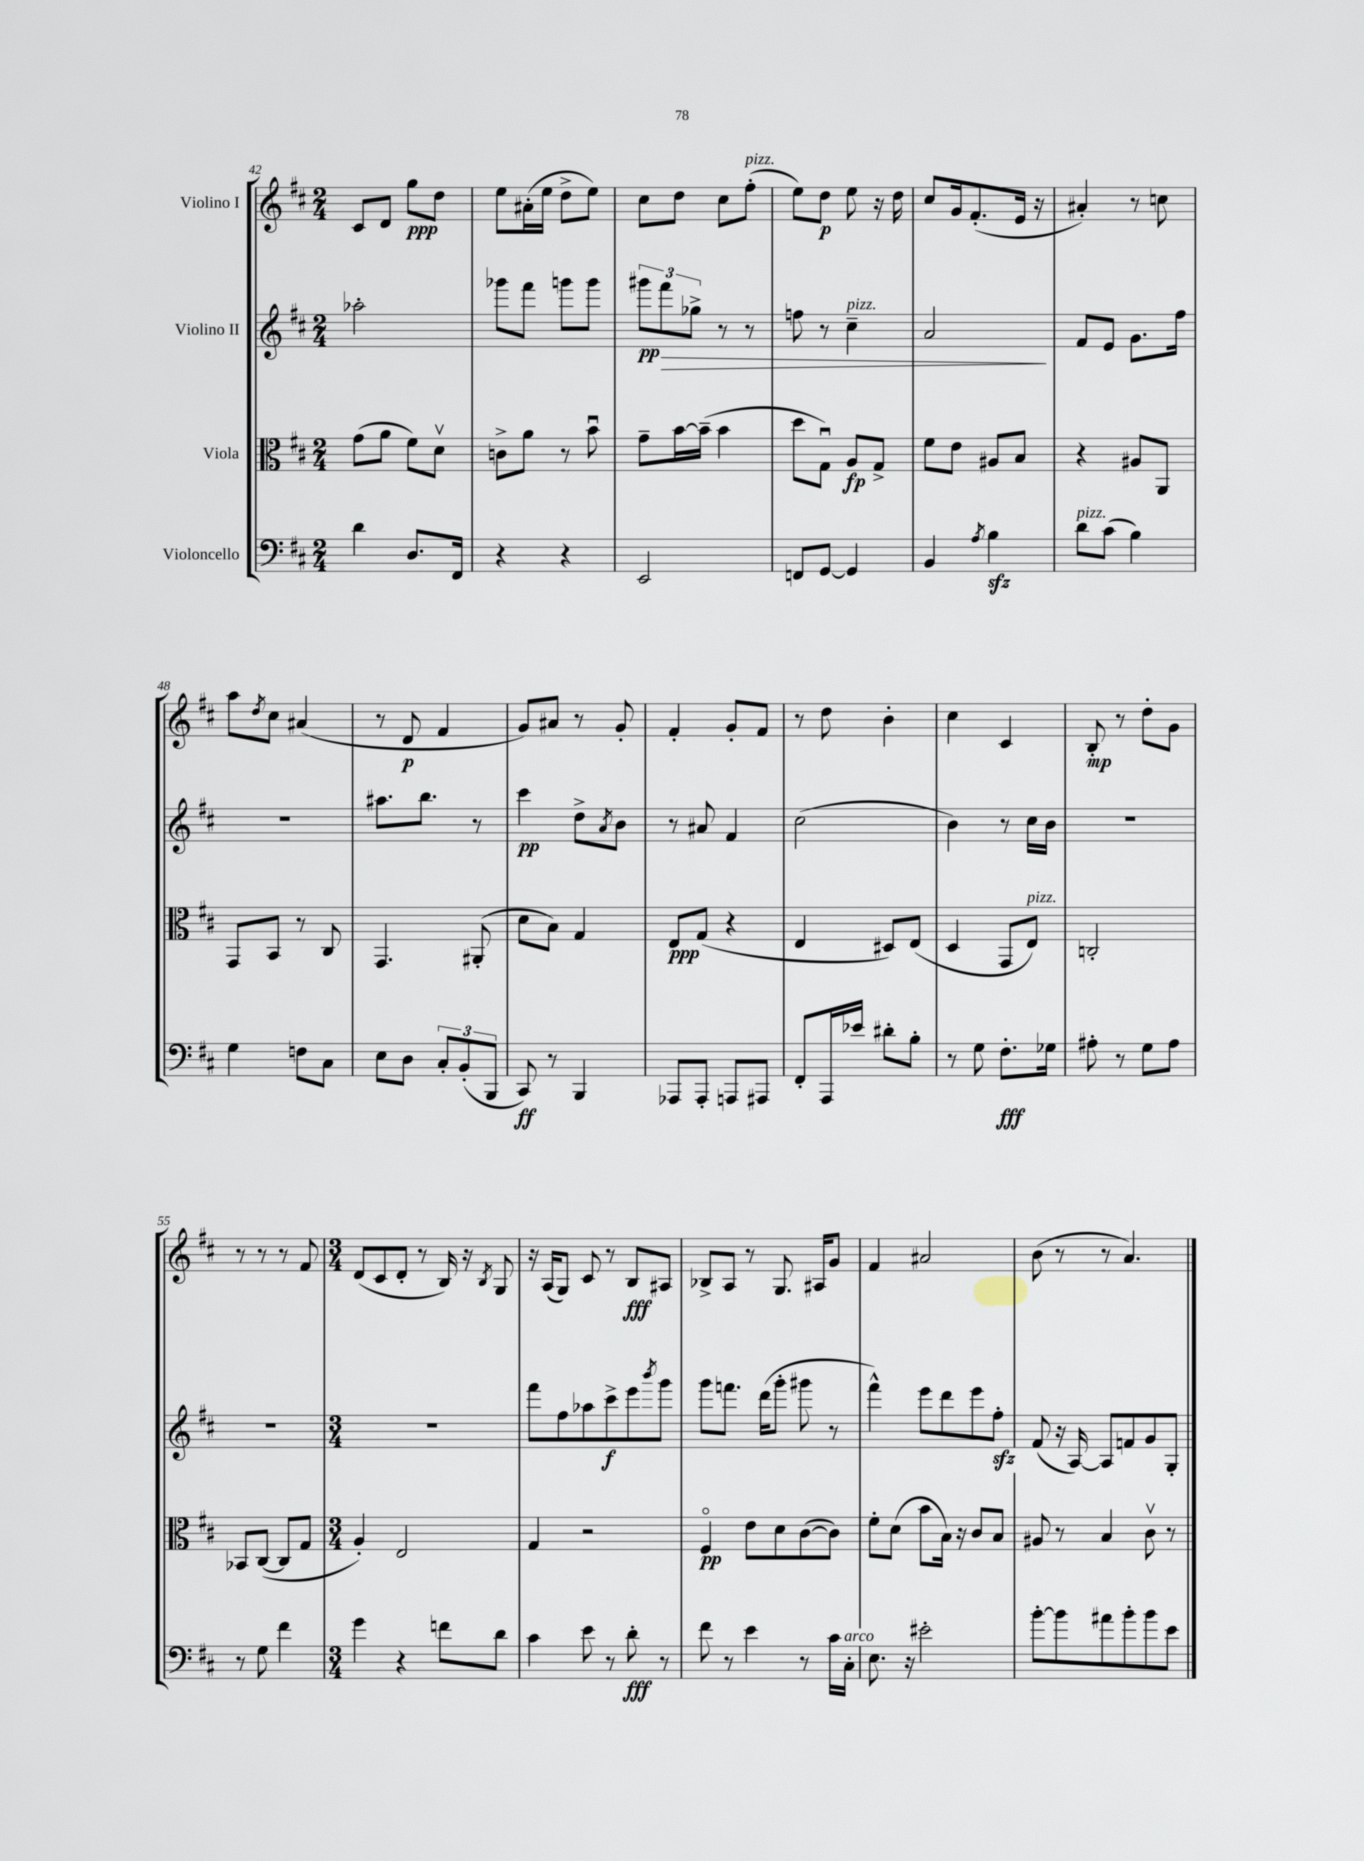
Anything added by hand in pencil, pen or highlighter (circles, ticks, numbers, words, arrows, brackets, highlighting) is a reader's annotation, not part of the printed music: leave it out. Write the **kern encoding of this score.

**kern	**kern	**kern	**kern
*staff4	*staff3	*staff2	*staff1
*clefF4	*clefC3	*clefG2	*clefG2
*k[f#c#]	*k[f#c#]	*k[f#c#]	*k[f#c#]
*M2/4	*M2/4	*M2/4	*M2/4
4d\	(8g\L	2aa-'\	8c#/L
.	8a\J	.	8d/J
8.D/L	8f#\L)	.	8gg\L
.	8dv\J	.	8dd\J
16FF#/Jk	.	.	.
=	=	=	=
4r	8c^\L	8ggg-\L	8ee\L
.	8a\J	8fff#\J	(16a#'\L
.	.	.	16ee\JJ
4r	8r	8ggg\L	8dd^\L
.	8bu\	8ggg\J	8ee\J)
=	=	=	=
2EE/	8g~\L	12ggg#\L	8cc#\L
.	.	12fff#\	.
.	[16b\L	.	8dd\J
.	.	12gg-^\J	.
.	(16b~\]JJ	.	.
.	4b\	8r	8cc#\L
.	.	8r	(8ff#'\J
=	=	=	=
8FF/L	8dd\L	8ff\	8ee\L)
[8GG/J	8Gu\J)	8r	8dd\J
4GG/]	8A/L	4cc#~\	8ee\
.	8G^/J	.	16r
.	.	.	16dd\
=	=	=	=
4BB/	8f#\L	2a/	8cc#/L
.	8e\J	.	16g/k
.	.	.	(8.f#'/
8qA/	.	.	.
4B\	8A#/L	.	.
.	8B/J	.	16e/Jk
.	.	.	16r
=	=	=	=
8d\L	4r	8f#/L	4a#'/)
(8c#\J	.	8e/J	.
4B\)	8A#/L	8.g\L	8r
.	8AA/J	.	8cc\
.	.	16ff#\Jk	.
=	=	=	=
4G\	8GG/L	2r	8aa\L
.	.	.	8qdd/
.	8BB/J	.	8cc#\J
8F\L	8r	.	(4a#/
8C#\J	8C#/	.	.
=	=	=	=
8E\L	4.GG/	8.aa#\L	8r
8D\J	.	.	8d/
.	.	8.bb\J	.
12C#'/L	.	.	4f#/
(12BB'/	.	.	.
.	(8AA#'/	8r	.
12BBB/J	.	.	.
=	=	=	=
8CC#/)	8d\L	4ccc#\	8g/L)
8r	8B\J)	.	8a#/J
4BBB/	4G/	8dd^\L	8r
.	.	8qa/	.
.	.	8b\J	8g'/
=	=	=	=
8AAA-/L	8E/L	8r	4f#'/
8AAA-'/J	(8G/J	8a#/	.
8AAA/L	4r	4f#/	8g'/L
8AAA#/J	.	.	8f#/J
=	=	=	=
8FF#'/L	4E/	(2cc#\	8r
16AAA/L	.	.	8dd\
16e-/JJ	.	.	.
8d#'\L	8D#/L)	.	4b'\
8B'\J	(8E/J	.	.
=	=	=	=
8r	4D/	4b\)	4cc#\
8G\	.	.	.
8.F#'\L	8GG/L	8r	4c#/
.	8E/J)	16cc#\LL	.
16G-\Jk	.	16b\JJ	.
=	=	=	=
8A#'\	2C'/	2r	8B'/
8r	.	.	8r
8G\L	.	.	8dd'\L
8A#\J	.	.	8g\J
=	=	=	=
8r	8BB-/L	2r	8r
8G\	([8C#/J	.	8r
4f#\	8C#/]L	.	8r
.	8G/J	.	8f#/
=	=	=	=
*M3/4	*M3/4	*M3/4	*M3/4
4g\	4A'/)	2.r	(8d/L
.	.	.	8c#/
4r	2E/	.	8d'/J
.	.	.	8r
8f\L	.	.	16B/)
.	.	.	16r
.	.	.	8qB/
8d\J	.	.	8G/
=	=	=	=
4c#\	4G/	8fff#\L	16r
.	.	.	(16A/LK
.	.	8ff#\	8G/J)
8e\	2r	8aa-\	8c#/
8r	.	8ccc#^\	8r
8d'\	.	8eee\	8B/L
.	.	8qbbb/	.
8r	.	8ggg\J	8A#/J
=	=	=	=
8f#\	4F#o/	8ggg\L	8B-^/L
8r	.	8.fff\J	8A/J
4e\	8e\L	.	8r
.	.	(16ddd\LK	.
.	8d\	8ggg'\J	8.G/
8r	([8c#\	8ggg#\	.
.	.	.	16A#/LK
16c#\LL	8c#\]J)	8r	8g/J
16C#'\JJ	.	.	.
=	=	=	=
8.E\	8f#'\L	4fff#^^\)	4f#/
.	(8d\J	.	.
16r	.	.	.
2e#'\	8b\L	8eee\L	2a#/
.	16B\Jk)	8ddd\	.
.	16r	.	.
.	8c#/L	8eee\	.
.	8B/J	8ff#'\J	.
=	=	=	=
[8b'\L	8A#/	(8f#/	(8b\
8b\]	8r	16r	8r
.	.	[16A/)	.
8a#\	4B/	8A/]L	8r
8b'\	.	8f/	4.a/)
8b\	8c#v\	8g/	.
8e\J	8r	8G'/J	.
==	==	==	==
*-	*-	*-	*-
